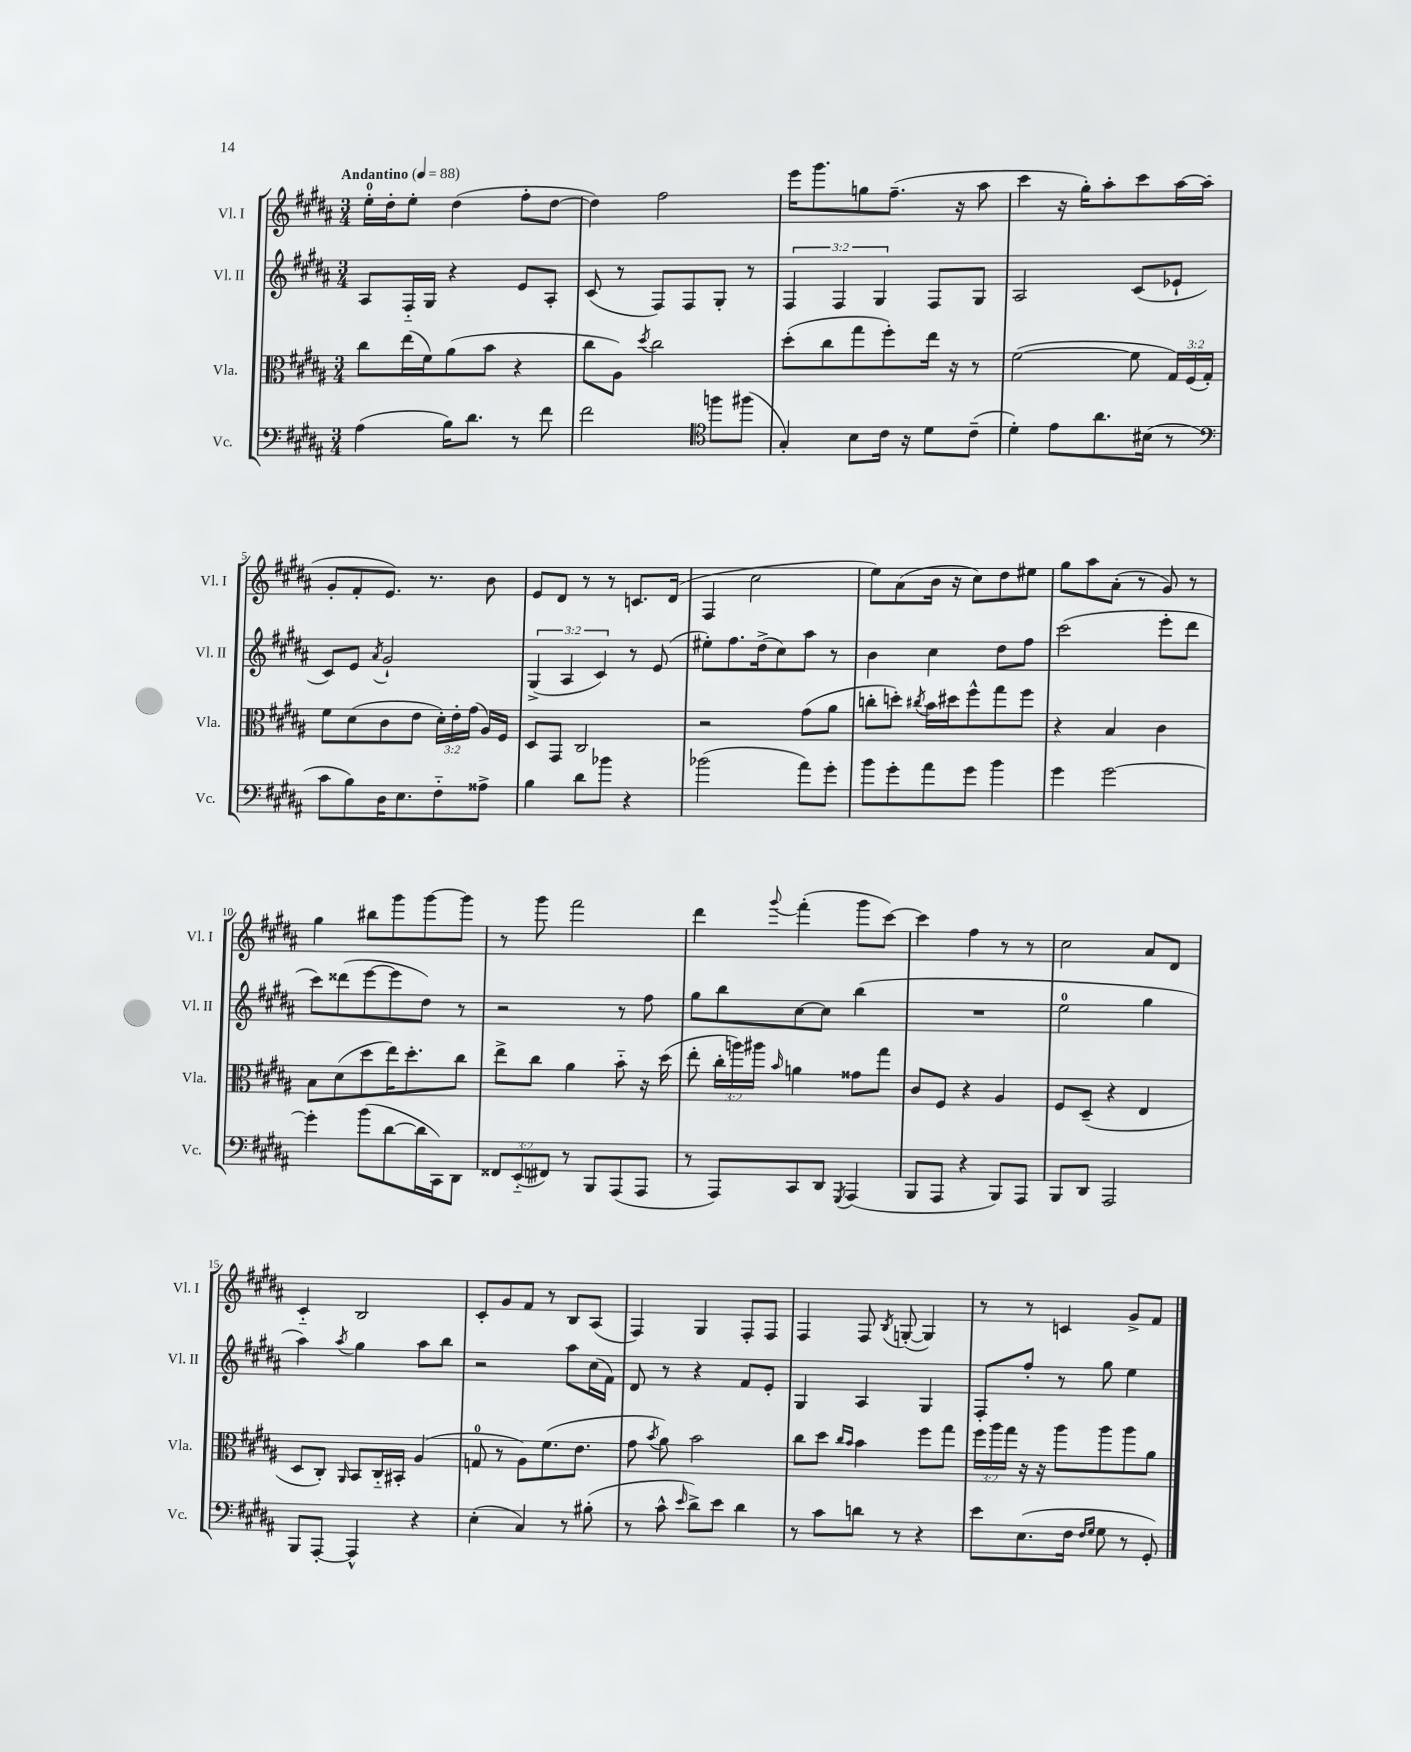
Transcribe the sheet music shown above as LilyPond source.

<<
\new StaffGroup <<
\new Staff = "s0" \with { instrumentName = "Vl. I" shortInstrumentName = "Vl. I" } {
    \clef treble \key b \major \numericTimeSignature \time 3/4 \tempo "Andantino" 4 = 88
    \autoBeamOff e''16[-0-. dis''16-. e''8]-. dis''4( fis''8[-. dis''8]~ |
    dis''4) fis''2 |
    e'''16[ gis'''8. g''8 fis''8.]--( r16 ais''8 |
    cis'''4 r16 gis''16[-.) ais''8-. cis'''8 ais''16~ ais''16]( |
    gis'8[-. fis'8-. e'8.]) r8. b'8 |
    e'8[ dis'8] r8 r8 c'8.[ dis'16]( |
    fis4 cis''2 |
    e''8[) ais'8( b'16] r16 cis''8[) dis''8 eis''8] |
    gis''8[ ais''8 ais'8]-.( r8 gis'8) r8 |
    gis''4 bis''8[ gis'''8 gis'''8~ gis'''8] |
    r8 gis'''8 fis'''2 |
    dis'''4 \appoggiatura { gis'''8 } fis'''4-.( gis'''8[ cis'''8]~) |
    cis'''4 fis''4 r8 r8 |
    cis''2 ais'8[ dis'8] |
    cis'4-_ b2 |
    cis'8[-. gis'8 fis'8] r8 b8[ ais8]( |
    fis4) gis4 fis8[-. fis8] |
    fis4 fis8 \acciaccatura { b8 } g8~-.( g4) |
    r8 r8 c'4 gis'8[-> fis'8] \bar "|." |
}
\new Staff = "s1" \with { instrumentName = "Vl. II" shortInstrumentName = "Vl. II" } {
    \clef treble \key b \major \numericTimeSignature \time 3/4 \override Staff.TupletNumber.text = #tuplet-number::calc-fraction-text
    \autoBeamOff ais8[ fis16-_ gis16] r4 e'8[ ais8]-. |
    cis'8( r8 fis8[) fis8 gis8]-. r8 |
    \tuplet 3/2 { fis4 fis4 gis4 } fis8[ gis8] |
    ais2 cis'8[( ees'8]-! |
    cis'8[) e'8] \acciaccatura { ais'8 } gis'2-! |
    \tuplet 3/2 { gis4->( ais4 cis'4) } r8 e'8( |
    eis''8[-.) fis''8. dis''16->( cis''8) ais''8] r8 |
    b'4 cis''4 dis''8[ fis''8] |
    cis'''2( e'''8[-. dis'''8] |
    cis'''8[) disis'''8( e'''8~ e'''8 dis''8]) r8 |
    r2 r8 fis''8 |
    gis''8[ b''8 cis''8~ cis''8] b''4( |
    R2. |
    e''2-0 gis''4 |
    ais''4) \acciaccatura { ais''8 } gis''4 ais''8[ b''8] |
    r2 ais''8[ cis''16( fis'16]) |
    dis'8 r8 r4 fis'8[ e'8]-. |
    gis4 ais4 gis4 |
    fis8[-. fis''8]-. r8 gis''8 e''4 \bar "|." |
}
\new Staff = "s2" \with { instrumentName = "Vla." shortInstrumentName = "Vla." } {
    \clef alto \key b \major \numericTimeSignature \time 3/4 \override Staff.TupletNumber.text = #tuplet-number::calc-fraction-text
    \autoBeamOff cis''8[ e''16( fis'16) ais'8( b'8] r4 |
    cis''8[ ais8]) \acciaccatura { dis''8 } cis''2 |
    dis''8[-.( cis''8 gis''8 fis''8-.) e''16] r16 r8 |
    fis'2~( fis'8 \tuplet 3/2 { gis16[) fis16( gis16]-.) } |
    fis'8[ dis'8( cis'8 e'8] \tuplet 3/2 { dis'16[-.) e'16-. gis'16]( } ais16[) fis16] |
    dis8[ gis,8] cis2 |
    r2 gis'8[( ais'8] |
    c''8[-. d''8]-.) \acciaccatura { cis''8 } b'16[ dis''16 fis''8-^ gis''8 fis''8] |
    r4 b4 cis'4 |
    b8[ dis'8( dis''8 e''16) dis''8.-. cis''8] |
    e''8[-> cis''8] ais'4 b'8-_ r16 dis''16( |
    e''8-. \tuplet 3/2 { cis''16[-. a''16) ais''16] } \grace { b'16 } a'4 gisis'8[ gis''8] |
    cis'8[ fis8] r4 ais4 |
    fis8[ dis8]--( r4 e4 |
    dis8[ cis8]-.) \grace { ais,16 } b,8[ cis16-_ bis,16]-. ais4( |
    g8-0 r8 ais8[) fis'8.( e'8.] |
    gis'8 \acciaccatura { b'8 } ais'8) b'2 |
    cis''8[ dis''8] \grace { cis''16[ b'16] } b'4 fis''8[ gis''8] |
    \tuplet 3/2 { fis''16[ ais''16 gis''16] } r16 r16 ais''8[ ais''8 ais''8 ais'8] \bar "|." |
}
\new Staff = "s3" \with { instrumentName = "Vc." shortInstrumentName = "Vc." } {
    \clef bass \key b \major \numericTimeSignature \time 3/4 \override Staff.TupletNumber.text = #tuplet-number::calc-fraction-text
    \autoBeamOff ais4( b16[) dis'8.] r8 fis'8 |
    fis'2 \clef tenor f''8[ fis''8]( |
    gis4-.) b8[ cis'16] r16 dis'8[ cis'8]--( |
    dis'4-.) e'8[ ais'8. bis16]( r8 |
    \clef bass cis'8[ b8) dis16 e8. fis8-_ aisis8]-> |
    b4 dis'8[ bes'8] r4 |
    bes'2( ais'8[) gis'8]-. |
    b'8[ gis'8-. ais'8 gis'8] b'4 |
    gis'4 gis'2~ |
    gis'4-. b'8[( dis'8~ dis'16 cis,16) dis,8] |
    \tuplet 3/2 { fisis,8[ e,8-_( fis,8]) } r8 b,,8[ ais,,8( ais,,8] |
    r8 ais,,8[) cis,8 dis,8] \acciaccatura { gis,,8 } ais,,4( |
    b,,8[ ais,,8] r4 b,,8[) ais,,8] |
    b,,8[ dis,8] ais,,2 |
    b,,8[ ais,,8]~-. ais,,4-^ r4 |
    e4-.( cis4) r8 bis8-.( |
    r8 cis'8-^ \grace { e'16 } dis'8[->) e'8] dis'4 |
    r8 cis'8[ d'8] r8 r4 |
    e'8[ e8.( fis16] \grace { fis16[ gis16] } gis8 r8 gis,8-.) \bar "|." |
}
>>
>>
